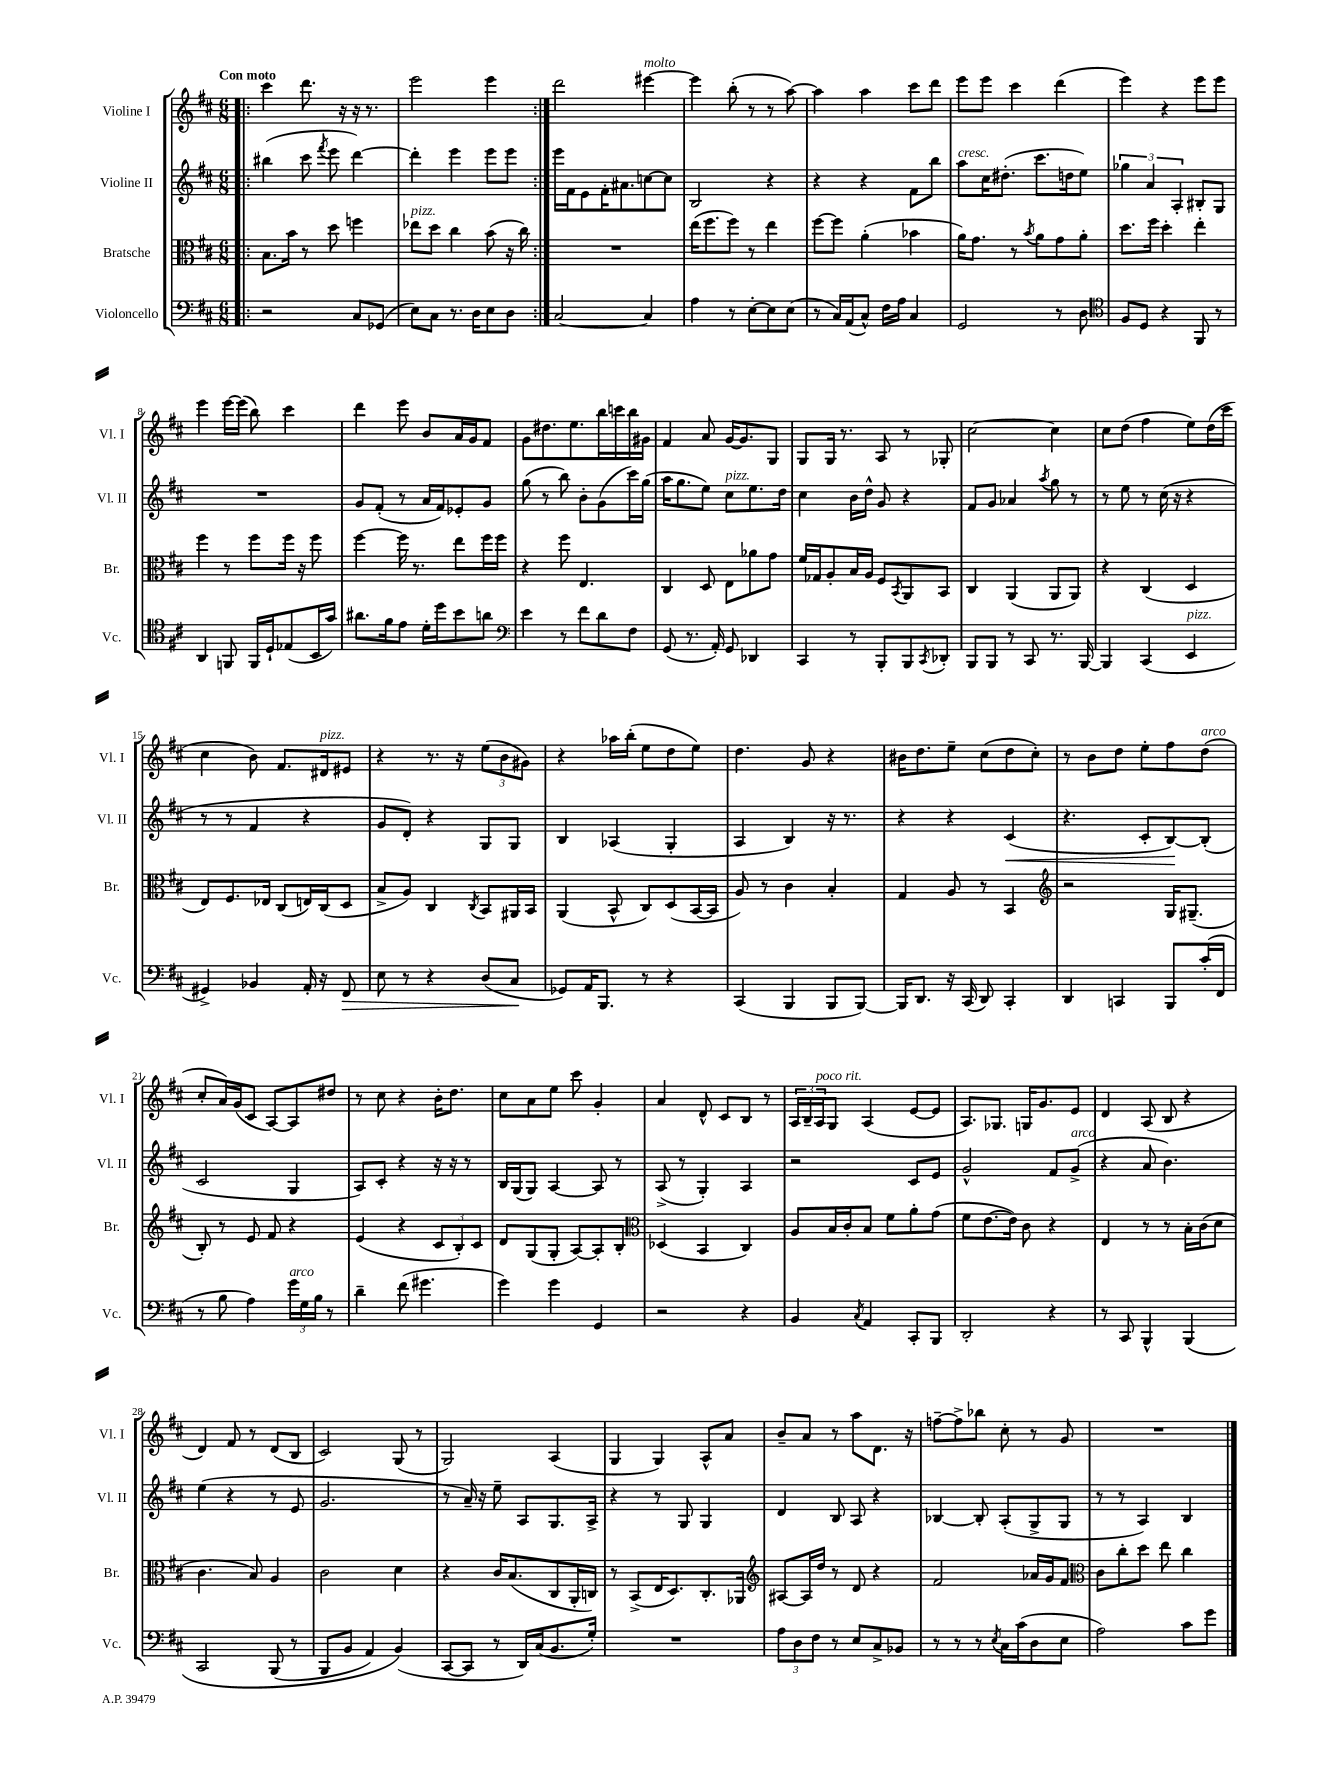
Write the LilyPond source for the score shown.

<<
\new StaffGroup <<
\new Staff = "s0" \with { instrumentName = "Violine I" shortInstrumentName = "Vl. I" } {
    \clef treble \key d \major \numericTimeSignature \time 6/8 \tempo "Con moto"
    \repeat volta 2 { \bar ".|:" cis'''4 d'''8. r16 r16 r8. |
    e'''2 e'''4 | }
    d'''2 eis'''4~^\markup { \italic "molto" } |
    eis'''4 b''8-.( r8 r8 a''8~) |
    a''4 a''4 cis'''8 d'''8 |
    e'''8 e'''8 cis'''4 d'''4( |
    e'''4) r4 e'''8 e'''8 |
    e'''4 e'''16~ e'''16( b''8) cis'''4 |
    d'''4 e'''8 b'8 a'16 g'16 fis'8 |
    g'8 dis''8. e''8. b''16 c'''16 b''16 gis'16 |
    fis'4 a'8 g'16~ g'8. g8 |
    g8 g16 r8. a8 r8 ges8-. |
    cis''2~ cis''4 |
    cis''8 d''8( fis''4 e''8) d''16( cis'''16 |
    cis''4 b'8) fis'8. dis'16^\markup { \italic "pizz." } eis'8 |
    r4 r8. r16 \tuplet 3/2 { e''8( b'8 gis'8) } |
    r4 aes''16 b''16-.( e''8 d''8 e''8) |
    d''4. g'8 r4 |
    bis'16 d''8. e''8-- cis''8( d''8 cis''8-.) |
    r8 b'8 d''8 e''8-. fis''8 d''8^\markup { \italic "arco" }( |
    cis''8-. a'16) g'16( cis'8 a8~) a8 dis''8 |
    r8 cis''8 r4 b'16-. d''8. |
    cis''8 a'8 e''8 cis'''8 g'4-. |
    a'4 d'8-^ cis'8 b8 r8 |
    \tuplet 3/2 { a16 b16-- a16^\markup { \italic "poco rit." } } g8 a4( e'8~ e'8 |
    a8.) ges8. g16 g'8. e'8 |
    d'4 a8( b8 r4 |
    d'4) fis'8 r8 d'8( b8 |
    cis'2) g8( r8 |
    g2) a4( |
    g4 g4) a8-^ a'8 |
    b'8-- a'8 r8 a''8 d'8. r16 |
    f''8~-- f''8-> bes''8 cis''8-. r8 g'8 |
    R2. \bar "|." |
}
\new Staff = "s1" \with { instrumentName = "Violine II" shortInstrumentName = "Vl. II" } {
    \clef treble \key d \major \numericTimeSignature \time 6/8
    \repeat volta 2 { \bar ".|:" bis''4( cis'''8 \acciaccatura { fis'''8 } e'''8 d'''4~) |
    d'''4-. e'''4 e'''8 e'''8 | }
    e'''16 fis'16 e'8 fis'16-. ais'8. c''8~ c''8 |
    b2 r4 |
    r4 r4 fis'8 b''8 |
    a''8^\markup { \italic "cresc." } cis''16 dis''8.-.( cis'''8. d''16 e''8) |
    \tuplet 3/2 { ges''4 a'4 a4-. } bis8-. g8 |
    R2. |
    g'8 fis'8-.( r8 a'16 fis'16) ees'8-. g'8 |
    g''8( r8 b''8) b'8-. g'8( cis'''16) g''16( |
    a''16 g''8. e''8) cis''8^\markup { \italic "pizz." } e''8. d''16 |
    cis''4 b'16 d''16-^ g'8 r4 |
    fis'8 g'8 aes'4 \acciaccatura { a''8 } g''8 r8 |
    r8 e''8 r8 cis''16( r16 r4 |
    r8 r8 fis'4 r4 |
    g'8 d'8-.) r4 g8 g8 |
    b4 aes4( g4-. |
    a4 b4) r16 r8. |
    r4 r4 cis'4\<( |
    r4. cis'8-. b8~\!) b8-.( |
    cis'2 g4 |
    a8) cis'8-. r4 r16 r16 r8 |
    b16 g16( g8) a4~ a8 r8 |
    a8->( r8 g4-.) a4 |
    r2 cis'8 e'8 |
    g'2-^ fis'8 g'8->^\markup { \italic "arco" }( |
    r4 a'8 b'4.) |
    e''4( r4 r8 e'8 |
    g'2. |
    r8 a'16--) r16 e''8-- a8 g8. a16-> |
    r4 r8 g8 g4 |
    d'4 b8 a8 r4 |
    bes4~ bes8-. a8-.( g8-> g8 |
    r8 r8 a4) b4 \bar "|." |
}
\new Staff = "s2" \with { instrumentName = "Bratsche" shortInstrumentName = "Br." } {
    \clef alto \key d \major \numericTimeSignature \time 6/8
    \repeat volta 2 { \bar ".|:" b8. b'16 r8 d''8 f''4 |
    ees''8^\markup { \italic "pizz." } d''8 cis''4 b'8( r16 cis''16) | }
    R2. |
    e''16( fis''8. fis''8) r8 e''4 |
    fis''8~ fis''8 a'4-.( bes'4 |
    a'16) g'8. r8 \acciaccatura { b'8 } a'8 g'8 a'8-. |
    d''8. fis''16 d''4-. e''4-. |
    fis''4 r8 fis''8 fis''16 r16 fis''8 |
    fis''4~ fis''16 r8. e''8 fis''16 fis''16 |
    r4 fis''8 e4. |
    cis4 d8 e8 aes'8 g'8 |
    fis'16 ges16 a8-. b16 a16 fis8 \acciaccatura { b,8 } a,8 b,8 |
    cis4 a,4( a,8 a,8) |
    r4 cis4( d4 |
    e8) fis8. ees16 cis8( e16) cis16( d8 |
    b8-> a8) cis4 \acciaccatura { cis8 } b,8 ais,16 b,16 |
    a,4( b,8-^ cis8) d8( b,16~ b,16 |
    a8) r8 cis'4 b4-. |
    g4 a8 r8 b,4 |
    \clef treble r2 g16 gis8.--( |
    b8-.) r8 e'8 fis'8 r4 |
    e'4( r4 \tuplet 3/2 { cis'8 b8-.) cis'8 } |
    d'8 g8( g8-. a8~) a8-. b8-. |
    \clef alto des4( b,4 cis4) |
    a8 b16 cis'16-. b8 fis'8 a'8-. g'8( |
    fis'8 e'8.~ e'16) cis'8 r4 |
    e4 r8 r8 b16-. cis'16( d'8 |
    cis'4. b8) a4 |
    cis'2 d'4 |
    r4 cis'16 b8.( cis8 a,16-. c16) |
    r8 b,8->( e16 d8.) cis8.-. aes,16 |
    \clef treble ais8~ ais16 d''16 r8 d'8 r4 |
    fis'2 aes'16 g'16 fis'8 |
    \clef alto cis'8 cis''8-. d''8 e''8 cis''4 \bar "|." |
}
\new Staff = "s3" \with { instrumentName = "Violoncello" shortInstrumentName = "Vc." } {
    \clef bass \key d \major \numericTimeSignature \time 6/8
    \repeat volta 2 { \bar ".|:" r2 cis8 ges,8( |
    e8) cis8 r8. d16 e8 d8 | }
    cis2~ cis4 |
    a4 r8 e8~-. e8 e8( |
    r8 cis16) a,16( cis8-^) fis16 a16 cis4 |
    g,2 r8 d8 |
    \clef tenor fis8 d8 r4 fis,8 r8 |
    a,4 f,8 f,16 d16-! ees8( b,16 g'16) |
    ais'8. fis'16 e'8 d'16-. d''16 b'8 a'8 |
    \clef bass e'4 r8 fis'8 d'8 fis8 |
    g,8( r8. a,16-.) g,8 des,4 |
    cis,4 r8 b,,8-. b,,8 \acciaccatura { cis,8 } des,8-. |
    b,,8 b,,8 r8 cis,8 r8. b,,16~ |
    b,,4 cis,4( e,4^\markup { \italic "pizz." } |
    gis,4->) bes,4 a,16-. r16 fis,8\> |
    e8 r8 r4 d8( cis8\! |
    ges,8) a,16 b,,8. r8 r4 |
    cis,4( b,,4 b,,8 b,,8~) |
    b,,16 d,8. r16 cis,16( d,8) cis,4-. |
    d,4 c,4 b,,8 cis'16-.( fis,16 |
    r8 b8 a4) \tuplet 3/2 { g'16^\markup { \italic "arco" } g16 b16 } r8 |
    d'4-- fis'8( gis'4. |
    g'4) g'4 g,4 |
    r2 r4 |
    b,4 \acciaccatura { cis8 } a,4 cis,8-. b,,8 |
    d,2-. r4 |
    r8 cis,8 b,,4-^ b,,4\( |
    cis,2 b,,8( r8 |
    b,,8 b,8 a,4) b,4(\) |
    cis,8~ cis,8 r8 d,16) cis16( b,8. g16-.) |
    R2. |
    \tuplet 3/2 { a8 d8 fis8 } r8 e8 cis8-> bes,8 |
    r8 r8 r8 \acciaccatura { e8 } cis16 cis'16( d8 e8 |
    a2) cis'8 g'8 \bar "|." |
}
>>
>>
